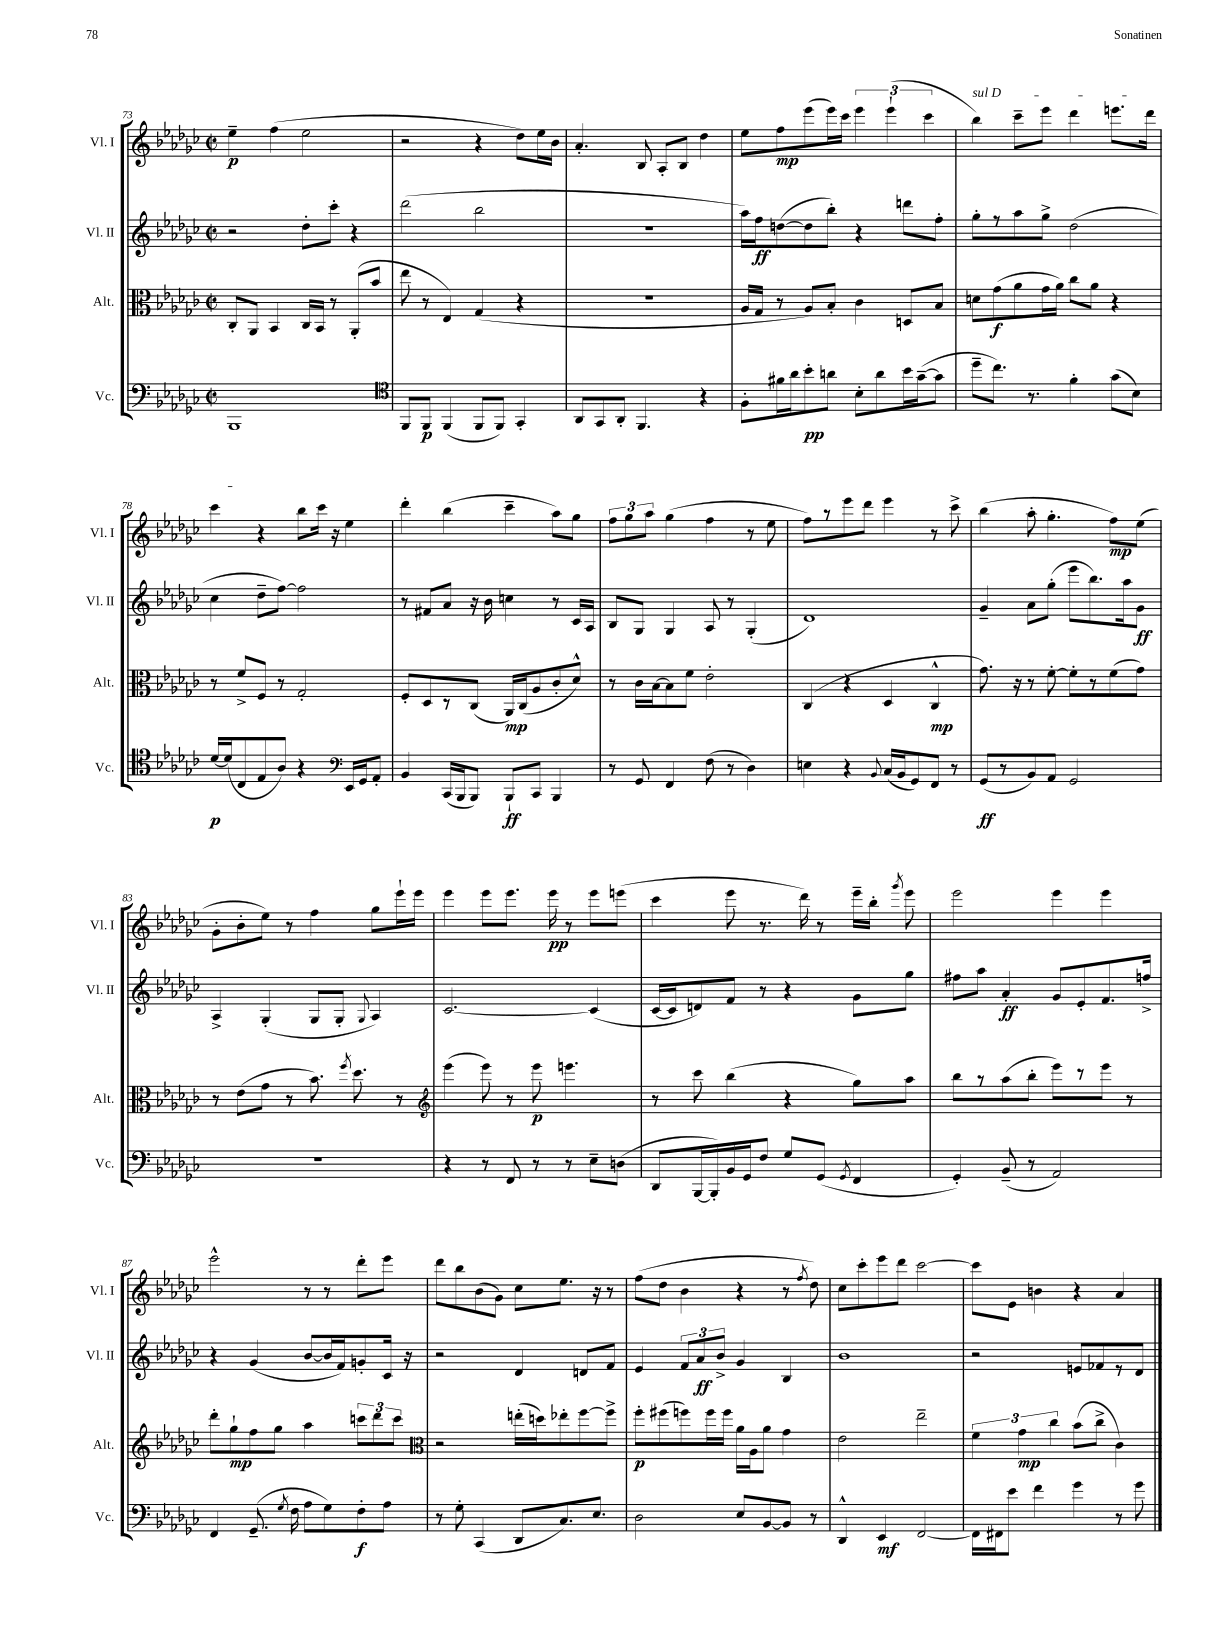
<<
\new StaffGroup <<
\new Staff = "s0" \with { instrumentName = "Vl. I" shortInstrumentName = "Vl. I" } {
    \clef treble \key ges \major \defaultTimeSignature \time 2/2
    \autoBeamOff ees''4--\p f''4( ees''2 |
    r2 r4 des''8[) ees''16 bes'16] |
    aes'4.-. bes8 aes8[-. bes8] des''4 |
    ees''8[ f''8\mp ees'''8( ees'''16) ces'''16] \tuplet 3/2 { ees'''4 ees'''4-!( ces'''4 } |
    \once \override TextSpanner.bound-details.left.text = \markup { \italic "sul D" } bes''4\startTextSpan) ces'''8[-- ees'''8] des'''4 e'''8.[ des'''16] |
    ces'''4\stopTextSpan r4 bes''8[ ces'''16] r16 ees''4 |
    des'''4-. bes''4( ces'''4-- aes''8[) ges''8] |
    \tuplet 3/2 { f''8[ ges''8 aes''8] } ges''4( f''4 r8 ees''8 |
    f''8[) r8 ees'''8 des'''8] ees'''4 r8 ces'''8-> |
    bes''4( aes''8-. ges''4.-. f''8[\mp) ees''8]( |
    ges'8[-. bes'8-. ees''8]) r8 f''4 ges''8[ ees'''16-! ees'''16] |
    ees'''4 ees'''8[ ees'''8.] ees'''16\pp r8 ees'''8[ e'''8]( |
    ces'''4 ees'''8 r8. des'''16) r8 ees'''16[-- bes''16]-. \acciaccatura { ges'''8 } ees'''8 |
    ees'''2 ees'''4 ees'''4 |
    ees'''2-^ r8 r8 des'''8[-. ees'''8] |
    des'''8[ bes''8 bes'8( ges'8]) ces''8[ ees''8.] r16 r8 |
    f''8[( des''8] bes'4 r4 r8 \acciaccatura { f''8 } des''8) |
    ces''8[ ces'''8-. ees'''8 des'''8] ces'''2~ |
    ces'''8[ ees'8] b'4 r4 aes'4 \bar "|." |
}
\new Staff = "s1" \with { instrumentName = "Vl. II" shortInstrumentName = "Vl. II" } {
    \clef treble \key ges \major \defaultTimeSignature \time 2/2
    \autoBeamOff r2 des''8[-. ces'''8]-. r4 |
    des'''2( bes''2 |
    r1 |
    aes''16[) f''16\ff d''8~( d''8 bes''8]-.) r4 d'''8[ f''8]-. |
    ges''8[-. r8 aes''8 ges''8]-> des''2( |
    ces''4 des''8[-- f''8]~) f''2 |
    r8 fis'8[ aes'8] r16 bes'16 c''4 r8 ces'16[ aes16] |
    bes8[ ges8] ges4 aes8 r8 ges4-.( |
    des'1) |
    ges'4-- aes'8[ ges''8]-.( ees'''8[ bes''8.) aes''16 ges'8]\ff |
    aes4-> ges4-.( ges8[ ges8]-. \appoggiatura { ges8 } aes4) |
    ces'2.~ ces'4( |
    ces'16[~ ces'16 d'8) f'8] r8 r4 ges'8[ ges''8] |
    fis''8[ aes''8] aes'4-.\ff ges'8[ ees'8-. f'8. f''16]-> |
    r4 ges'4( bes'8[~ bes'16 f'16) g'8-. ces'16] r16 |
    r2 des'4 d'8[ f'8] |
    ees'4 \tuplet 3/2 { f'8[ aes'8\ff bes'8]-> } ges'4 bes4 |
    bes'1 |
    r2 e'8[ fes'8 r8 des'8] \bar "|." |
}
\new Staff = "s2" \with { instrumentName = "Alt." shortInstrumentName = "Alt." } {
    \clef alto \key ges \major \defaultTimeSignature \time 2/2
    \autoBeamOff ces8[-. aes,8] bes,4 ces16[ bes,16] r8 aes,8[-.( bes'8] |
    ees''8 r8 ees4) ges4( r4 |
    r1 |
    aes16[ ges16] r8 aes8[) bes8]-. ces'4 d8[ bes8] |
    d'8[ ges'8\f( aes'8 ges'16 aes'16]) ces''8[ aes'8] r4 |
    r8 f'8[-> f8] r8 ges2-. |
    f8[-. des8 r8 ces8]( aes,16[\mp) ces16( aes8 ces'8-. des'8]-^) |
    r8 ces'16[ bes16~ bes8 f'8] ees'2-. |
    ces4( r4 des4 ces4-^\mp |
    ges'8.) r16 r8 f'8~-. f'8[-. r8 f'8( ges'8]) |
    r8 ees'8[( ges'8] r8 bes'8.) \acciaccatura { f''8 } des''8. r8 |
    \clef treble ees'''4( ees'''8) r8 ees'''8\p e'''4. |
    r8 ces'''8 bes''4( r4 ges''8[) aes''8] |
    bes''8[ r8 aes''8( bes''8]-. ees'''8[) r8 ees'''8] r8 |
    des'''8[-. ges''8-!\mp f''8 ges''8] aes''4 \tuplet 3/2 { c'''8[ des'''8 c'''8] } |
    \clef alto r2 e''16[-.( d''16) ees''8-. f''8~ f''8]-> |
    f''8[-.\p fis''8( f''8) f''16 f''16] aes'16[ aes16 aes'8] ges'4 |
    ees'2 ees''2-- |
    \tuplet 3/2 { f'4 ges'4\mp ces''4 } bes'8[( ces''8]-> ces'4) \bar "|." |
}
\new Staff = "s3" \with { instrumentName = "Vc." shortInstrumentName = "Vc." } {
    \clef bass \key ges \major \defaultTimeSignature \time 2/2
    \autoBeamOff bes,,1 |
    \clef tenor f,8[ f,8]\p f,4( f,8[ f,8]) ges,4-. |
    aes,8[ ges,8 aes,8]-. f,4. r4 |
    f8[-. fis'16 aes'16 bes'8-.\pp a'8] bes8[-. a'8 bes'16 ges'16~--( ges'8] |
    des''8[-- ces''8.]) r8. f'4-. ges'8[( bes8]) |
    des'16[~\p des'16( ces8 ees8 aes8]) r4 \clef bass ees,16[ ges,16 aes,8]-. |
    bes,4 ces,16[( bes,,16 bes,,8]) bes,,8[-!\ff ces,8] bes,,4 |
    r8 ges,8 f,4 f8( r8 des4) |
    e4 r4 \appoggiatura { bes,8 } ces16[( bes,16 ges,8) f,8] r8 |
    ges,8[\ff( r8 bes,8) aes,8] ges,2 |
    R1 |
    r4 r8 f,8 r8 r8 ees8[-- d8]( |
    des,8[ bes,,16~ bes,,16-.) bes,16 ges,16 f8] ges8[ ges,8]( \acciaccatura { ges,8 } f,4 |
    ges,4-.) bes,8--( r8 aes,2) |
    f,4 ges,8.--( \acciaccatura { ges8 } f16 aes8[ ges8) f8-.\f aes8] |
    r8 ges8-. ces,4( des,8[ ces8.) ees8.] |
    des2 ees8[ bes,8~ bes,8] r8 |
    des,4-^ ees,4\mf f,2~ |
    f,16[ fis,16 ees'8] f'4 ges'4 r8 ges'8 \bar "|." |
}
>>
>>
\layout { \context { \Score currentBarNumber = #73 } }
